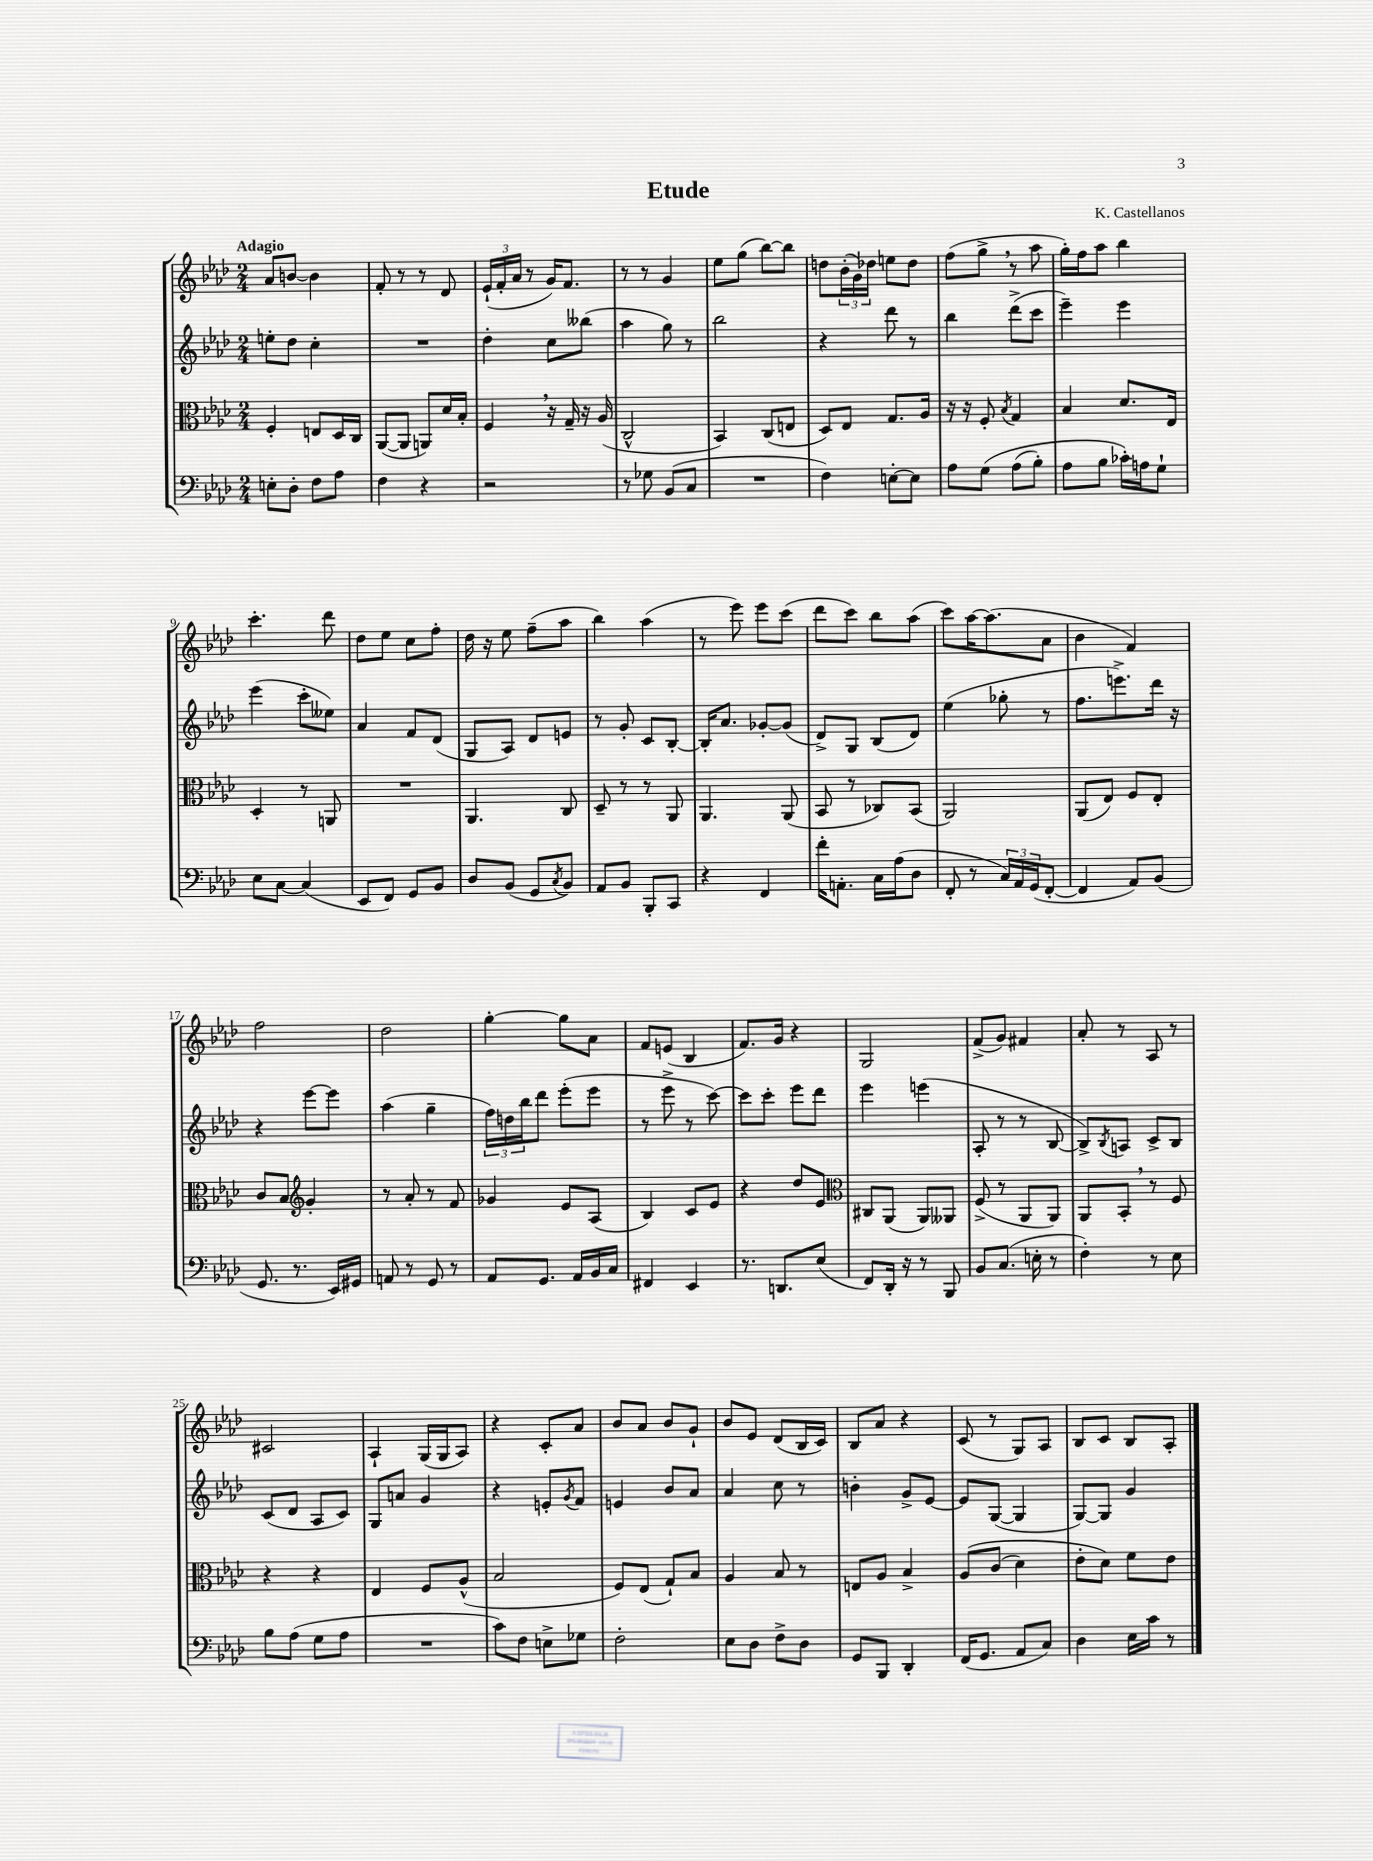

**kern	**kern	**kern	**kern
*part4	*part3	*part2	*part1
*staff4	*staff3	*staff2	*staff1
*clefF4	*clefC3	*clefG2	*clefG2
*k[b-e-a-d-]	*k[b-e-a-d-]	*k[b-e-a-d-]	*k[b-e-a-d-]
*M2/4	*M2/4	*M2/4	*M2/4
=1	=1	=1	=1
!	!	!	!LO:TX:a:B:t=Adagio
8En'\L	4F'/	8een'\L	8a-/L
8D-'\J	.	8dd-\J	[8bn/J
8F\L	8En/L	4cc'\	4b\]
8A-\J	16D-/L	.	.
.	16C/JJ	.	.
=2	=2	=2	=2
4F\	([8AA-/L	2r	8f'/
.	8AA-/J]	.	8r
4r	8AAn/L)	.	8r
.	16d-/L	.	8d-/
.	16B-'/JJ	.	.
=3	=3	=3	=3
2r	4F,/	4dd-'\	(24e-`/LL
.	.	.	24f'/
.	.	.	24a-/JJ
.	.	.	8r
.	16r	8cc\L	16g/KL)
.	16G~/	.	8.f/J
.	16r	(8bb--X\J	.
.	(16A-/	.	.
=4	=4	=4	=4
8r	2C^^/	4aa-\	8r
8G-X\	.	.	8r
(8BB-/L	.	8gg\)	4g/
8C/J	.	8r	.
=5	=5	=5	=5
2r	4BB-/)	2bb-\	8ee-\L
.	.	.	(8gg\J
.	(8C/L	.	[8bb-\L)
.	8En/J	.	8bb-\J]
=6	=6	=6	=6
4F\)	8D-/L)	4r	8ddn\L
.	8E-/J	.	(24b-'\L
.	.	.	24g\)
.	.	.	24dd-X\JJ
[8En'\L	8.G/L	8ddd-\	8een\L
8E\J]	.	8r	8dd-\J
.	16A-/Jk	.	.
=7	=7	=7	=7
8A-\L	16r	4bb-\	(8ff\L
.	16r	.	.
(8G\J	8F'/	.	8gg^,\J
.	8qB-/	.	.
(8A-\L	4G/	(8ddd-^\L	8r
8B-'\J)	.	8ccc\J	8aa-\
=8	=8	=8	=8
8A-\L	4B-/	4eee-~\)	16gg'\LL)
.	.	.	16ff\J
8B-\J	.	.	8aa-\J
16c-X'\LL)	8.d-/L	4eee-\	4bb-\
16An\J	.	.	.
8G`\J	.	.	.
.	16E-/Jk	.	.
!!LO:LB:g=z
=9	=9	=9	=9
8E-\L	4D-'/	(4eee-\	4.ccc'\
[8C\J	.	.	.
(4C/]	8r	8ccc'\L	.
.	8AAn/	8ee--X\J)	8ddd-\
=10	=10	=10	=10
8EE-/L	2r	4a-/	8dd-\L
8FF/J)	.	.	8ee-\J
8GG/L	.	8f/L	8cc\L
8BB-/J	.	(8d-/J	8ff'\J
=11	=11	=11	=11
8D-/L	4.AA-/	8G/L	16dd-\
.	.	.	16r
(8BB-/J	.	8A-/J)	8ee-\
8GG/L	.	8d-/L	(8ff~\L
8qC/	.	.	.
8BB-/J)	8C/	8en/J	8aa-\J
=12	=12	=12	=12
8AA-/L	8D-~/	8r	4bb-\)
8BB-/J	8r	8g'/	.
8BBB-'/L	8r	8c/L	(4aa-\
8CC/J	8AA-/	[8B-'/J	.
=13	=13	=13	=13
4r	4.AA-/	16B-'/KL]	8r
.	.	8.a-/J	.
.	.	.	8eee-\)
4FF/	.	[8g-X'/L	8eee-\L
.	(8AA-/	(8g-/J]	(8ccc\J
=14	=14	=14	=14
16f'\KL	8BB-/	8d-^/L)	8ddd-\L
8.AAn'\J	.	.	.
.	8r	8G/J	8ccc\J)
16C\LL	8C-X/L)	(8B-/L	8bb-\L
(16A-\J	.	.	.
8D-\J	(8BB-/J	8d-/J)	(8aa-\J
=15	=15	=15	=15
8FF'/	2AA-/)	(4ee-\	8ccc\L)
8r	.	.	[16aa-\K
.	.	.	(8.aa-\]
24C/LL)	.	8gg-X'\	.
24AA-/	.	.	.
(24GG/J	.	.	.
[8FF'/J	.	8r	8a-\J
=16	=16	=16	=16
4FF/]	(8AA-/L	8.ff\L	4b-\
.	8E-/J)	.	.
.	.	8.eeen^\)	.
8AA-/L)	8F/L	.	4f/)
(8BB-/J	8E-'/J	16ddd-\Jk	.
.	.	16r	.
!!LO:LB:g=z
=17	=17	=17	=17
8.GG/	8c/L	4r	2ff\
.	8B-/J	.	.
8.r	.	.	.
*	*clefG2	*	*
.	4g'/	[8eee-\L	.
16EE-/LL)	.	8eee-\J]	.
16GG#X/JJ	.	.	.
=18	=18	=18	=18
8AAn/	8r	(4aa-\	2dd-\
8r	8a-'/	.	.
8GG/	8r	4gg~\	.
8r	8f/	.	.
=19	=19	=19	=19
8AA-/L	4g-X/	24ff\LL)	[4gg'\
.	.	24ddn\	.
.	.	24bb-\J	.
8.GG/J	.	8ddd-\J	.
.	8e-/L	(8eee-'\L	8gg\L]
16AA-/LL	.	.	.
16BB-/	(8A-/J	8eee-\J	8a-\J
16C/JJ	.	.	.
=20	=20	=20	=20
4FF#X/	4B-/)	8r	8f/L
.	.	8eee-^\	(8en/J
4EE-/	8c/L	8r	4B-/
.	8e-/J	[8ccc\)	.
=21	=21	=21	=21
8.r	4r	8ccc\L]	8.f/L)
.	.	8ccc'\J	.
8.DDn/L	.	.	16g/Jk
.	8dd-/L	8eee-\L	4r
(8E-/J	8e-/J	8ddd-\J	.
=22	=22	=22	=22
*	*clefC3	*	*
8FF/L)	8C#X/L	4eee-\	2G/
16DD-'/Jk	(8AA-/J	.	.
16r	.	.	.
8r	8AA-/L)	(4eeen\	.
8BBB-/	8AA--X/J	.	.
=23	=23	=23	=23
8BB-/L	(8F^/	8A-'/	(8f^/L
(8.C/J	8r	8r	8g/J)
.	8AA-/L	8r	4f#X/
16En'\	.	.	.
8r	8AA-/J)	[8B-/	.
=24	=24	=24	=24
4F'\)	8AA-/L	8B-^/L])	8a-'/
.	.	8qB-/	.
.	8BB-',/J	8An/J	8r
8r	8r	8c^/L	8A-/
8E-\	8F/	8B-/J	8r
!!LO:LB:g=z
=25	=25	=25	=25
8B-\L	4r	(8c/L	2c#X/
(8A-\J	.	8d-/J	.
8G\L	4r	8A-/L	.
8A-\J	.	8c/J)	.
=26	=26	=26	=26
2r	4E-/	8G/L	4A-`/
.	.	8an/J	.
.	8F/L	4g/	(16G/LL
.	.	.	16G/J
.	(8A-^^/J	.	8A-/J)
=27	=27	=27	=27
8c\L)	2B-/	4r	4r
8F\J	.	.	.
8En^\L	.	8en'/L	8c'/L
.	.	8qg/	.
8G-X\J	.	8f/J	8a-/J
=28	=28	=28	=28
2F'\	8F/L)	4en/	8b-/L
.	(8E-/J	.	8a-/J
.	8G`/L)	8b-/L	8b-/L
.	8B-/J	8a-/J	8g`/J
=29	=29	=29	=29
8E-\L	4A-/	4a-/	8b-/L
8D-\J	.	.	8e-/J
8F^\L	8B-/	8cc\	(8d-/L
8D-\J	8r	8r	16B-/L
.	.	.	16c/JJ)
=30	=30	=30	=30
8GG/L	8En/L	4bn'\	8B-/L
8BBB-/J	8A-/J	.	8a-/J
4DD-'/	4B-^/	8g^/L	4r
.	.	[8e-/J	.
=31	=31	=31	=31
(16FF/KL	(8A-/L	8e-/L]	(8c/
8.GG/J	.	.	.
.	(8c/J	([8G/J	8r
8AA-/L	4d-\)	4G/]	8G/L)
8C/J)	.	.	8A-/J
=32	=32	=32	=32
4D-\	8e-'\L	[8G/L)	8B-/L
.	8d-\J)	8G/J]	8c/J
16E-\LL	8f\L	4g/	8B-/L
16c\JJ	.	.	.
8r	8e-\J	.	8A-'/J
==	==	==	==
*-	*-	*-	*-
